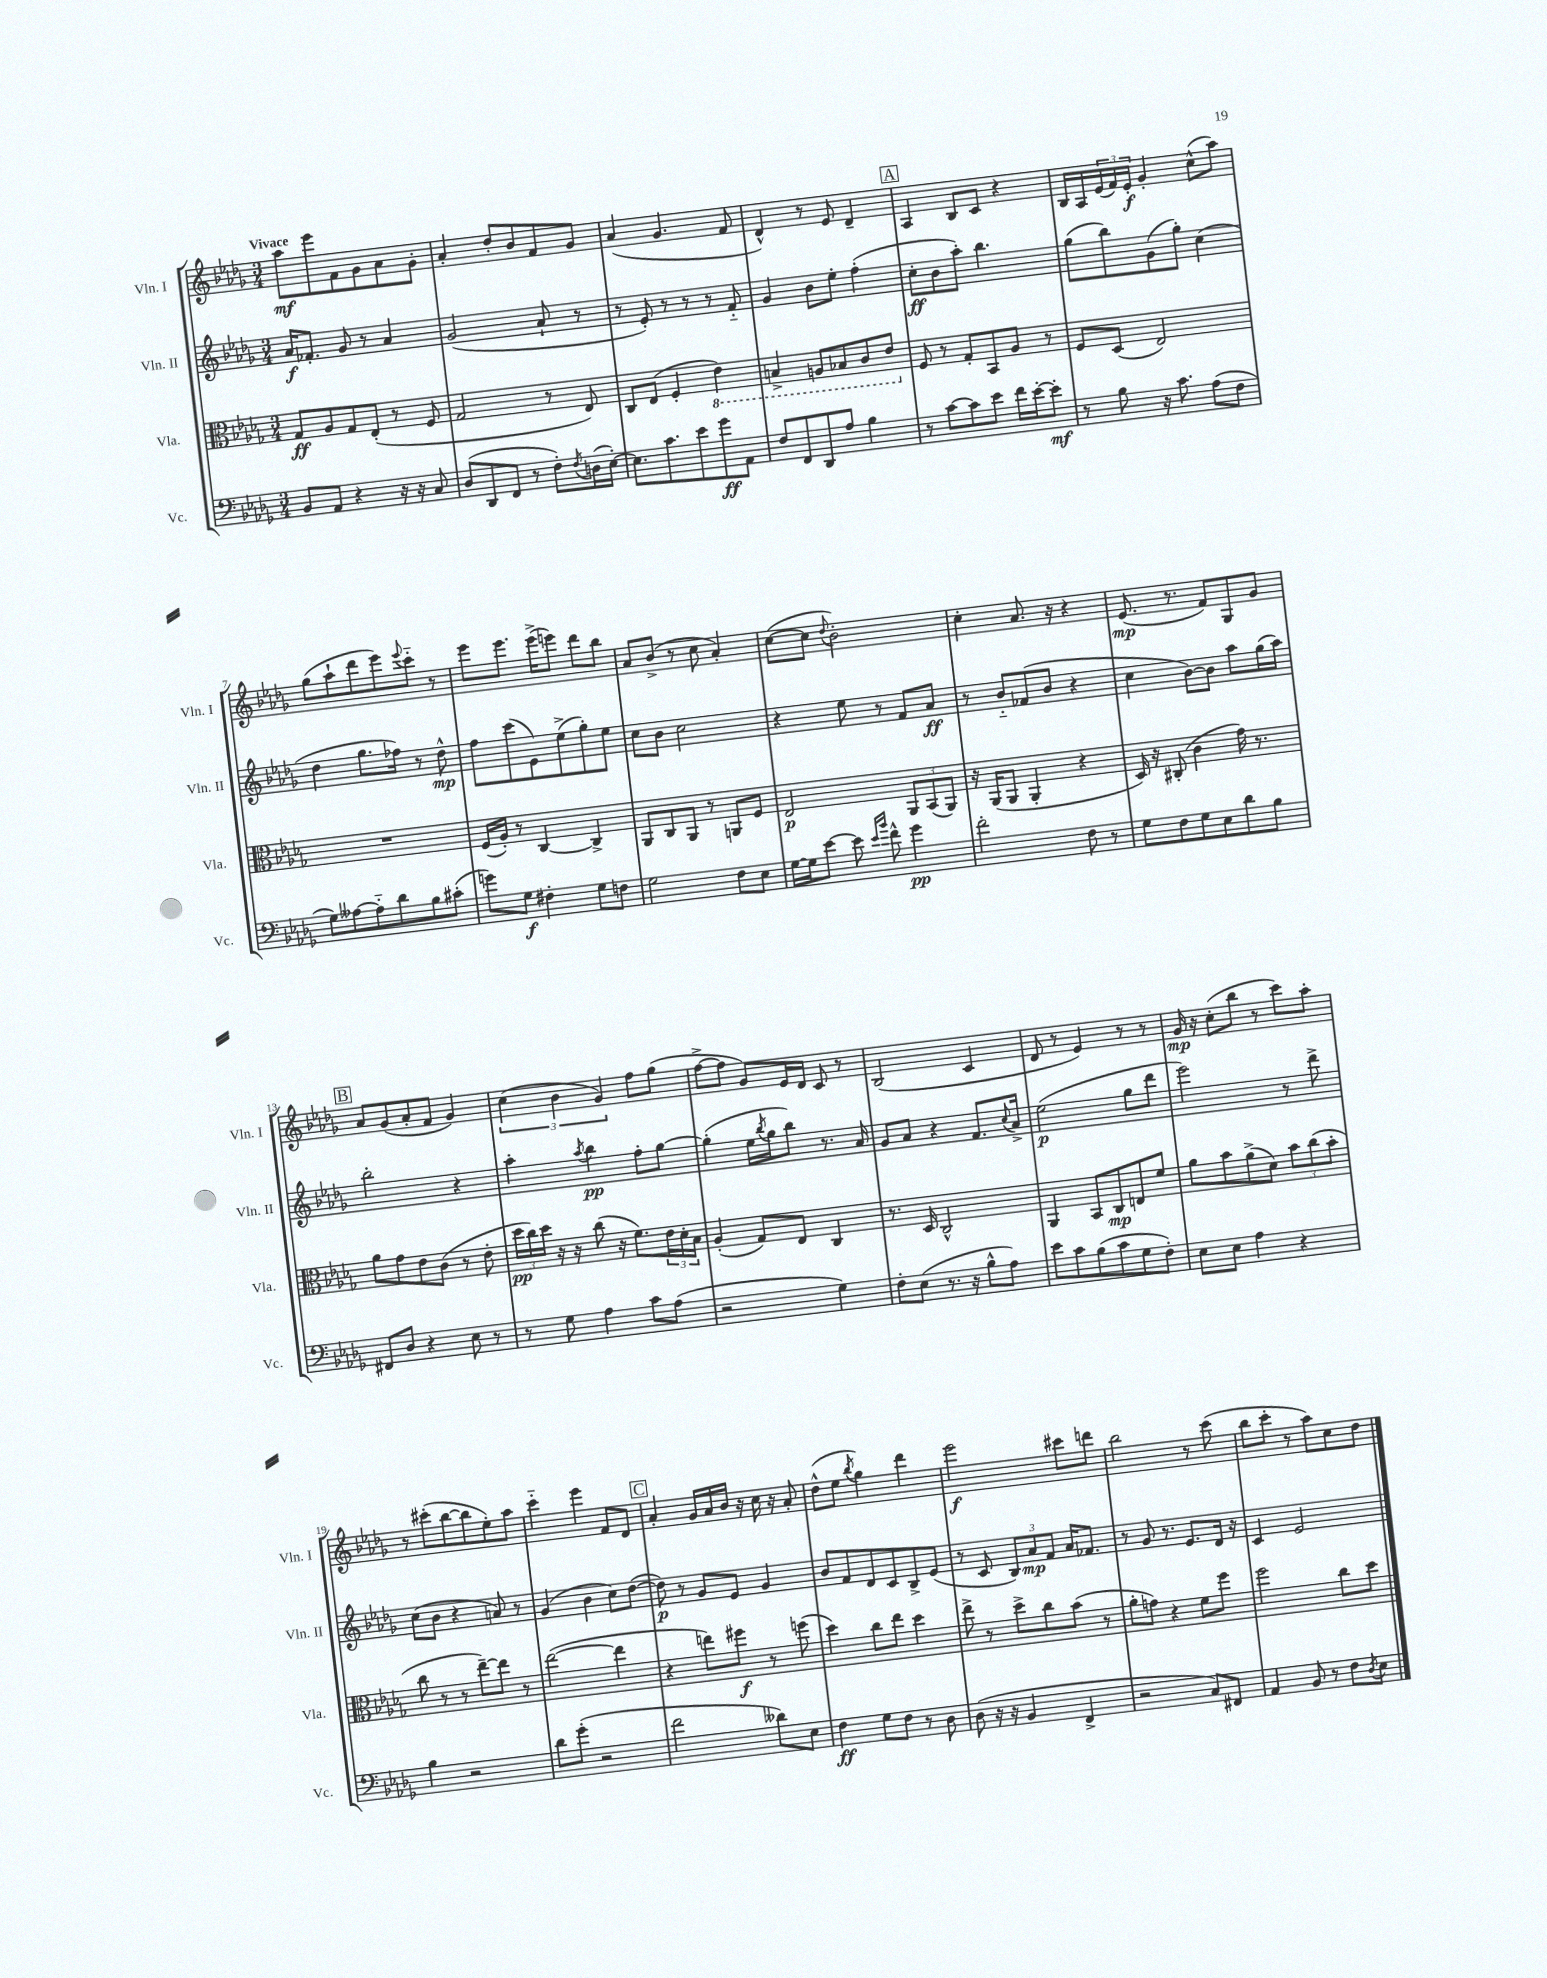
<<
\new StaffGroup <<
\new Staff = "s0" \with { instrumentName = "Vln. I" shortInstrumentName = "Vln. I" } {
    \clef treble \key des \major \numericTimeSignature \time 3/4 \tempo "Vivace"
    aes''8\mf ees'''8 f'8 ges'8 aes'8 ges'8-. |
    aes'4-. des''8-. bes'8 f'8 ges'8 |
    aes'4( ges'4. f'8 |
    des'4-^) r8 ees'8 des'4-- |
    \mark \markup { \box "A" } aes4 bes8 c'8 r4 |
    bes16 aes16 \tuplet 3/2 { ees'16( f'16) ees'16-.\f } ges'4-. c''8-^( aes''8) |
    ges''8( aes''8-! des'''8 ees'''8) \appoggiatura { ees'''8 } c'''8-_ r8 |
    ees'''8 ees'''8. ees'''16->( e'''8) des'''8 bes''8 |
    aes'8 bes'8->( r8 c''8 aes'4-.) |
    c''8~( c''8 \appoggiatura { des''8 } bes'2-.) |
    c''4-. aes'8. r16 r4 |
    ees'8.\mp( r8. f'8) ges8 ges'8 |
    \mark \markup { \box "B" } aes'8 ges'8( aes'8-. f'8 ges'4) |
    \tuplet 3/2 { c''4( bes'4 ges'4) } f''8 ges''8( |
    f''8~-> f''8 ges'8) ees'16 des'16 c'8 r8 |
    bes2( c'4 |
    des'8 r8 ees'4) r8 r8 |
    ges'16\mp r16 c''8-.( bes''8 r8 c'''8) aes''8-. |
    r8 cis'''8-.( bes''8~ bes''8 ees''8-.) aes''8 |
    c'''4-_ ees'''4 f'8 des'8 |
    \mark \markup { \box "C" } aes'4-. ges'16 aes'16 bes'16 r16 c''16 r16 aes'8-. |
    des''8-^( ees''8 \acciaccatura { bes''8 } ges''4) des'''4 |
    ees'''2\f cis'''8 d'''8 |
    bes''2 r8 c'''8( |
    bes''8 c'''8-. r8 aes''8) c''8 des''8 \bar "|." |
}
\new Staff = "s1" \with { instrumentName = "Vln. II" shortInstrumentName = "Vln. II" } {
    \clef treble \key des \major \numericTimeSignature \time 3/4
    aes'16\f fes'8.-. ges'8 r8 aes'4 |
    ges'2( aes'8-! r8 |
    r8 ees'8-.) r8 r8 r8 f'8-_ |
    ges'4 bes'8 ees''8-. f''4-.( |
    \mark \markup { \box "A" } c''8-.\ff bes'8 aes''8-.) bes''4. |
    ges''8( bes''8) ges'8( ges''8-.) c''4( |
    des''4 ges''8. fes''16) r8 des''8-^\mp |
    f''8 c'''8( ees'8) ees''8->( ges''8-.) ees''8 |
    c''8 bes'8 c''2 |
    r4 ees''8 r8 f'8 aes'8\ff |
    r8 bes'8-_ fes'8( bes'8 r4 |
    c''4 bes'8~) bes'8 aes''8 ges''16( aes''16) |
    \mark \markup { \box "B" } bes''2-. r4 |
    aes''4-. \acciaccatura { aes''8 } bes''4\pp f''8-. ges''8~ |
    ges''4-.( ees''16 \acciaccatura { bes''8 } ges''16 bes''8) r8. aes'16 |
    ges'8 aes'8 r4 f'8. \appoggiatura { c''8 } aes'16-> |
    ees''2\p( ges''8 des'''8 |
    ees'''2) r8 des'''8-> |
    c''8( bes'8 r4 a'8) r8 |
    ges'4( bes'4 c''8) des''8~( |
    \mark \markup { \box "C" } des''8\p) r8 ges'8 ees'8 ges'4 |
    bes'8 f'8 des'8 c'8 bes8-> ees'8( |
    r8 c'8 \tuplet 3/2 { bes8) aes'8\mp f'8 } aes'16 fes'8. |
    r8 ges'8 r8. ees'8. des'16 r16 |
    c'4 ees'2 \bar "|." |
}
\new Staff = "s2" \with { instrumentName = "Vla." shortInstrumentName = "Vla." } {
    \clef alto \key des \major \numericTimeSignature \time 3/4
    ges8\ff aes8 ges8 ees8-.( r8 f8 |
    ges2 r8 ees8) |
    c8 ees8( f4-. \ottava #-1 ees4) |
    b,4-> a,8 bes,8 c8 ees8 \ottava #0 |
    \mark \markup { \box "A" } f8 r8 ges8-. bes,8 aes8 r8 |
    f8 des8( ees2) |
    R2. |
    f16( aes16-.) r8 c4~ c4-> |
    aes,8 c8 aes,8 r8 a,8 f8 |
    ees2\p \tuplet 3/2 { aes,8 bes,8( aes,8) } |
    r16 aes,16( aes,8 aes,4-. r4 |
    des16) r16 cis8-.( c'4 ges'16) r8. |
    \mark \markup { \box "B" } aes'8 ges'8 ees'8 c'8( r8 ees'8-. |
    \tuplet 3/2 { des''16\pp c''16) des''16 } r16 r16 c''8( r16 f'8.) \tuplet 3/2 { ees'16 des'16-. bes16 } |
    aes4-.( ges8) ees8 c4 |
    r8. des16 c2-^ |
    aes,4 bes,8 c8\mp e8 f'8 |
    aes'8 bes'8 aes'8->( des'8) \tuplet 3/2 { bes'8 c''8( bes'8-. } |
    c''8 r8 r8 ees''8~--) ees''8 r8 |
    ees''2~( ees''4 |
    \mark \markup { \box "C" } r4 e''8) fis''8\f r8 f''8( |
    des''4) c''8 ees''8 des''4 |
    ees''8-> r8 des''8-> c''8 bes'8( r8 |
    aes'8-. g'8) r4 f'8 f''8 |
    f''2 c''8 des''8 \bar "|." |
}
\new Staff = "s3" \with { instrumentName = "Vc." shortInstrumentName = "Vc." } {
    \clef bass \key des \major \numericTimeSignature \time 3/4
    bes,8 aes,8 r4 r16 r16 c8 |
    des8( des,8 f,8 r8 f8-.) \acciaccatura { f8 } d16( ees16~-.) |
    ees8. c'8. ees'8 ges'8\ff aes,8 |
    f8 f,8 des,8 aes8 bes4 |
    \mark \markup { \box "A" } r8 c'8~ c'8 ees'8 f'16 ees'16~-. ees'8-.\mf |
    r8 bes8 r16 c'8. aes8( f8 |
    ges8) aeses8~ aeses8-_ des'8 bes8 cis'8-.( |
    g'8) ges8\f fis4-. ges8 f8 |
    ges2 f8 ees8 |
    ges16~ ges16 ees'8~ ees'8 \grace { ees'16 bes'16 } f'8-^ ges'4\pp |
    f'2-. f8 r8 |
    ges8 f8 ges8 ees8 des'8 bes8 |
    \mark \markup { \box "B" } fis,8 des8 r4 ees8 r8 |
    r8 ges8 aes4 c'8 aes8( |
    r2 ges4) |
    f8-. ees8( r8. r16 bes8-^ aes8) |
    ees'8 c'8 bes8( c'8 ges8 f8-.) |
    ees8 ees8 aes4 r4 |
    bes4 r2 |
    des'8 ges'8-.( r2 |
    \mark \markup { \box "C" } f'2 deses'8) ees8 |
    f4\ff ges8 f8 r8 des8 |
    des8( r16 r16 bes,4 f,4-> |
    r2 c8) fis,8 |
    aes,4 bes,8 r8 f8 \acciaccatura { des8 } ees8 \bar "|." |
}
>>
>>
